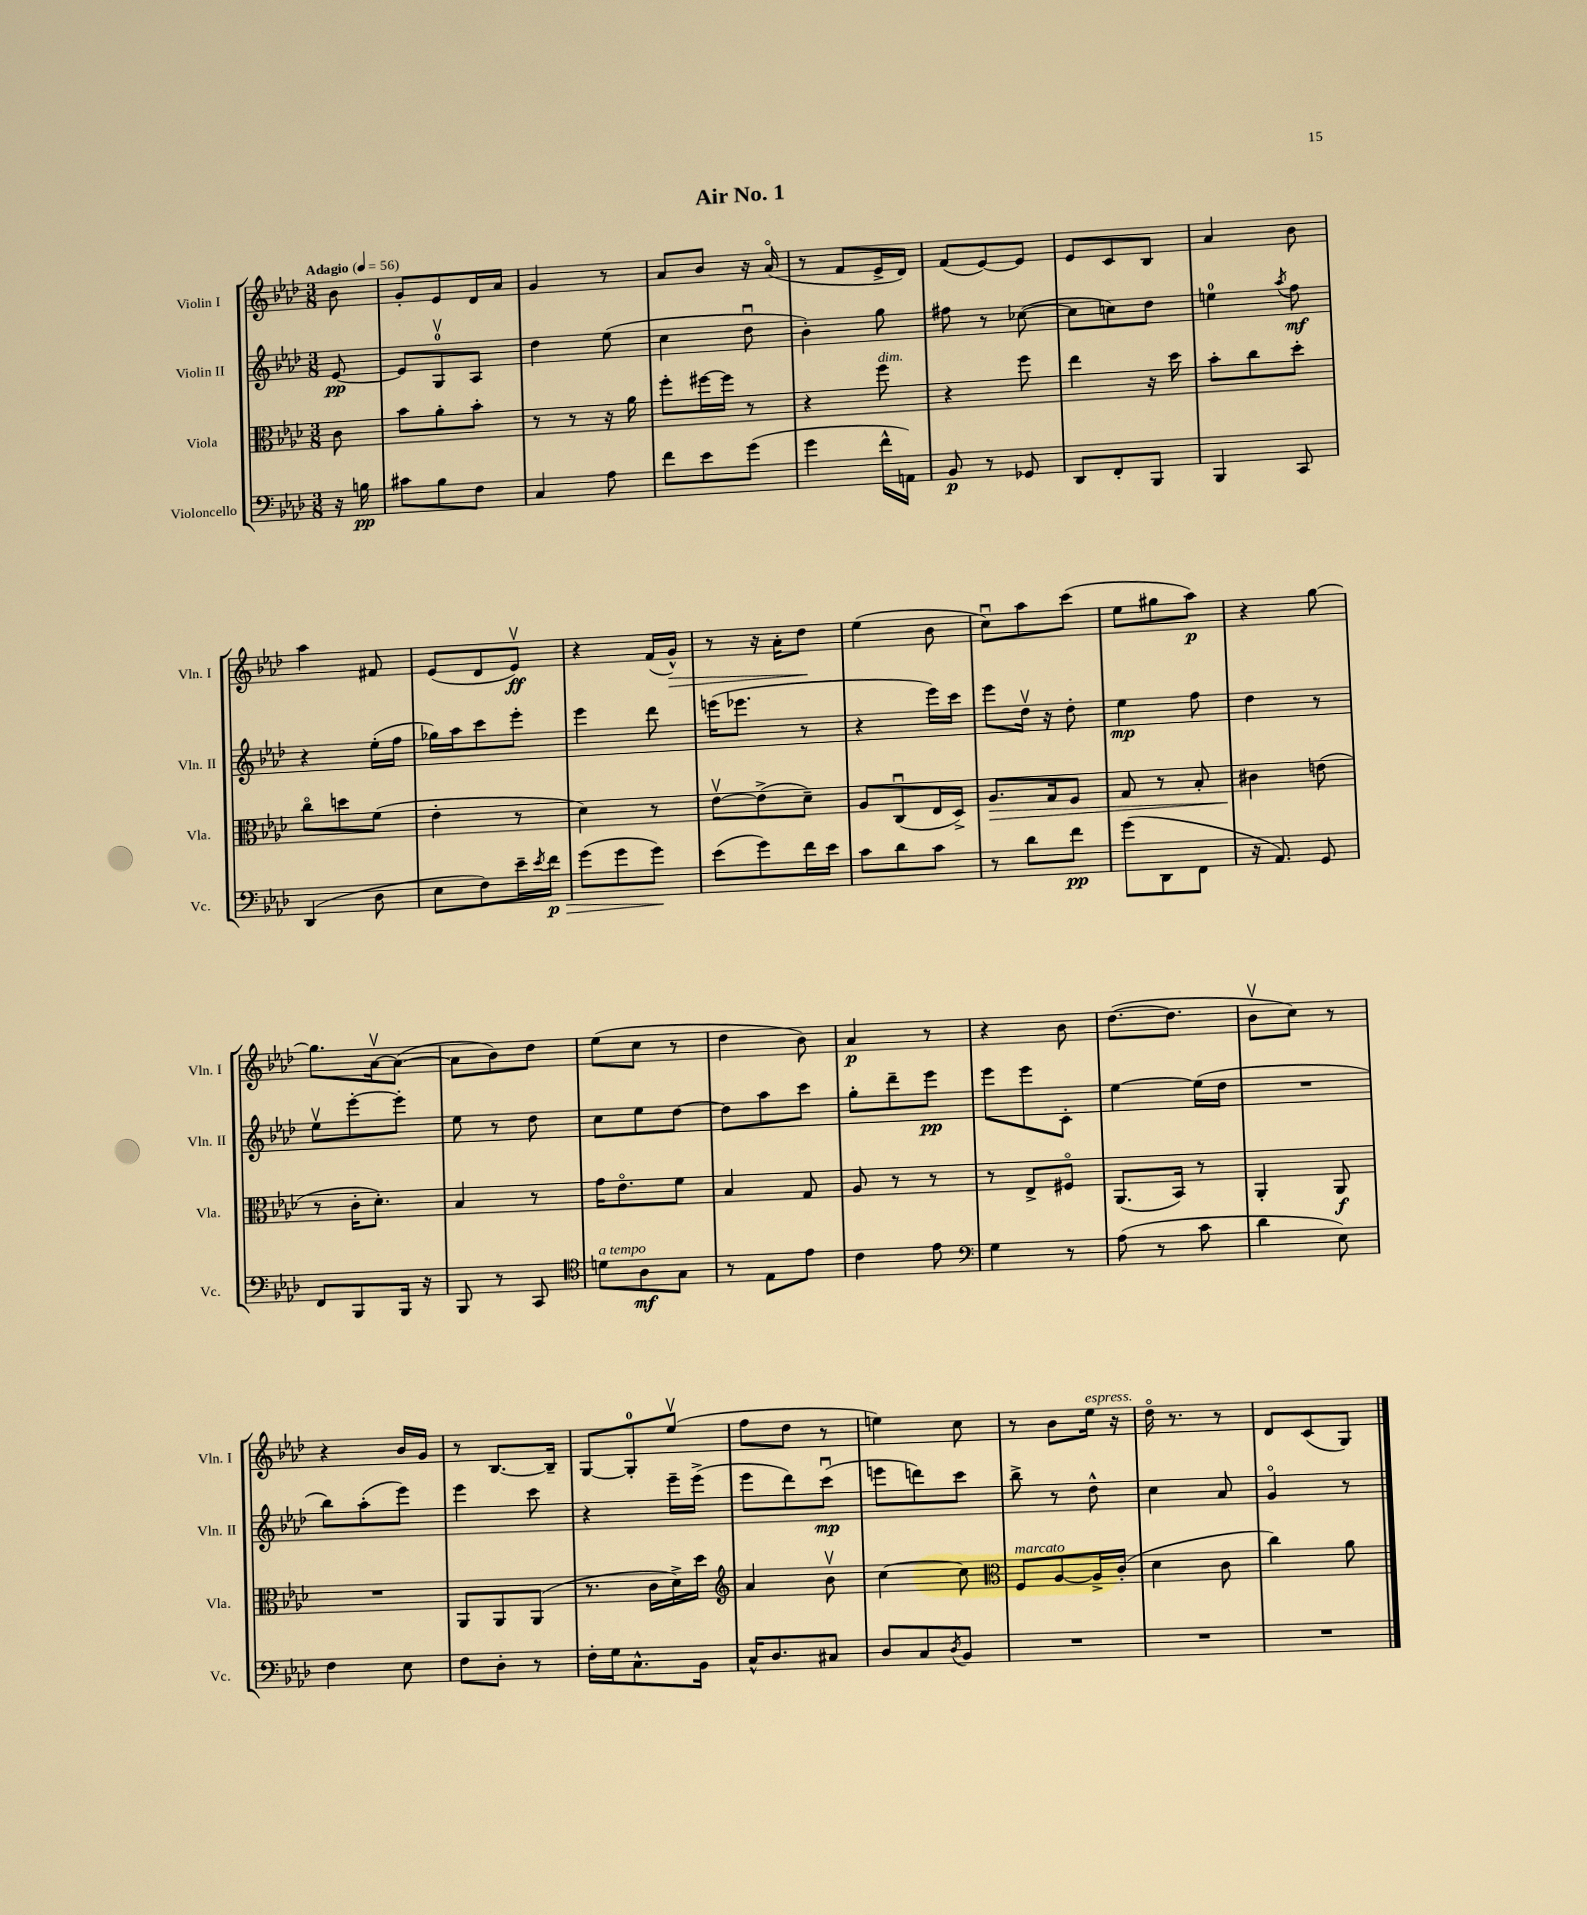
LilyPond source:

\header { title = "Air No. 1" }
<<
\new StaffGroup <<
\new Staff = "s0" \with { instrumentName = "Violin I" shortInstrumentName = "Vln. I" } {
    \clef treble \key aes \major \numericTimeSignature \time 3/8 \partial 8 \tempo "Adagio" 4 = 56
    bes'8 |
    g'8-. ees'8 des'16 aes'16 |
    g'4 r8 |
    aes'8 bes'8 r16 aes'16\flageolet( |
    r8 f'8 ees'16-> des'16) |
    f'8( ees'8~) ees'8 |
    ees'8 c'8 bes8 |
    aes'4 bes'8 |
    aes''4 fis'8 |
    ees'8( des'8 ees'8\upbow\ff) |
    r4 f'16( g'16-^\>) |
    r8 r16 aes'16-. des''8\! |
    ees''4( bes'8 |
    c''8\downbow) aes''8 c'''8( |
    ees''8 gis''8 aes''8\p) |
    r4 g''8~ |
    g''8. aes'16~\upbow aes'8~( |
    aes'8 bes'8) des''8 |
    ees''8( c''8 r8 |
    des''4 bes'8) |
    aes'4\p r8 |
    r4 bes'8 |
    des''8.~( des''8. |
    bes'8\upbow c''8) r8 |
    r4 bes'16 g'16 |
    r8 bes8.~ bes16-- |
    g8~ g8-0-. ees''8\upbow( |
    f''8 des''8 r8 |
    e''4) c''8 |
    r8 bes'8 ees''16^\markup { \italic "espress." } r16 |
    des''16\flageolet r8. r8 |
    des'8 c'8( g8) \bar "|." |
}
\new Staff = "s1" \with { instrumentName = "Violin II" shortInstrumentName = "Vln. II" } {
    \clef treble \key aes \major \numericTimeSignature \time 3/8 \partial 8
    ees'8~\pp |
    ees'8 g8-0\upbow aes8 |
    des''4 ees''8( |
    c''4 des''8\downbow |
    bes'4-.) g''8 |
    fis''8 r8 ces''8~( |
    ces''8 c''8) des''8 |
    e''4-0 \acciaccatura { aes''8 } f''8\mf |
    r4 ees''16-.( f''16 |
    ges''16) aes''16 c'''8 ees'''8-. |
    ees'''4 des'''8 |
    e'''16( ees'''8. r8 |
    r4 ees'''16) c'''16 |
    ees'''8 des''16\upbow r16 des''8-. |
    ees''4\mp f''8 |
    des''4 r8 |
    ees''8\upbow ees'''8~-. ees'''8-. |
    ees''8 r8 des''8 |
    c''8 ees''8 des''8~ |
    des''8 aes''8 c'''8 |
    g''8-. des'''8-- ees'''8\pp |
    ees'''8 ees'''8 c'8-. |
    ees''4~ ees''16( des''16 |
    R4. |
    bes''8) aes''8-.( ees'''8) |
    ees'''4 c'''8 |
    r4 ees'''16-- ees'''16->( |
    ees'''8 des'''8) c'''8\downbow\mp( |
    e'''8 d'''8) c'''8 |
    bes''8-> r8 des''8-^ |
    c''4 aes'8 |
    g'4\flageolet r8 \bar "|." |
}
\new Staff = "s2" \with { instrumentName = "Viola" shortInstrumentName = "Vla." } {
    \clef alto \key aes \major \numericTimeSignature \time 3/8 \partial 8
    c'8 |
    bes'8 aes'8-. bes'8-. |
    r8 r8 r16 aes'16 |
    f''8-. fis''16~ fis''16 r8 |
    r4 f''8^\markup { \italic "dim." } |
    r4 f''8 |
    ees''4 r16 des''16 |
    bes'8-. c''8 des''8-. |
    c''8\flageolet d''8 f'8( |
    ees'4-. r8 |
    des'4) r8 |
    ees'8~\upbow ees'8->( des'8--) |
    aes8 c8\downbow( ees16 des16->) |
    aes8.\> g16 f8 |
    g8 r8 bes8-. |
    cis'4\! e'8( |
    r8 c'16-. des'8.-.) |
    bes4 r8 |
    g'16 ees'8.\flageolet f'8 |
    bes4 g8 |
    aes8 r8 r8 |
    r8 ees8-> fis8\flageolet |
    aes,8.( bes,16) r8 |
    aes,4-. aes,8\f |
    R4. |
    aes,8 aes,8 aes,8( |
    r8. c'16 des'16->) des''16 |
    \clef treble aes'4 bes'8\upbow |
    c''4~ c''8 |
    \clef alto f8^\markup { \italic "marcato" } aes8~ aes16-> c'16-.( |
    des'4 c'8 |
    c''4) aes'8 \bar "|." |
}
\new Staff = "s3" \with { instrumentName = "Violoncello" shortInstrumentName = "Vc." } {
    \clef bass \key aes \major \numericTimeSignature \time 3/8 \partial 8
    r16 b16\pp |
    cis'8 bes8 f8 |
    c4 aes8 |
    f'8 ees'8 g'8( |
    g'4 f'16-^ a,16) |
    bes,8\p r8 ges,8 |
    des,8 f,8-. bes,,8 |
    bes,,4 c,8 |
    des,4( des8 |
    ees8 f8) ees'16-- \acciaccatura { ees'8 } f'16\p\> |
    g'8( g'8 g'8\!) |
    ees'8( g'8) f'16 ees'16 |
    c'8 des'8 c'8 |
    r8 des'8 f'8\pp |
    g'8( des,8 f,8 |
    r16 aes,8.) g,8 |
    f,8 bes,,8 bes,,16 r16 |
    bes,,8 r8 c,8 |
    \clef tenor d'8^\markup { \italic "a tempo" } aes8\mf g8 |
    r8 ees8 ees'8 |
    c'4 ees'8 |
    \clef bass g4 r8 |
    aes8( r8 c'8 |
    des'4 ees8) |
    f4 ees8 |
    f8 des8-. r8 |
    f16-. g16 c8.-^ bes,16 |
    c16-^ des8. cis8 |
    des8 c8 \acciaccatura { des8 } bes,8 |
    R4. |
    R4. |
    R4. \bar "|." |
}
>>
>>
\layout { \context { \Score \remove "Bar_number_engraver" } }
